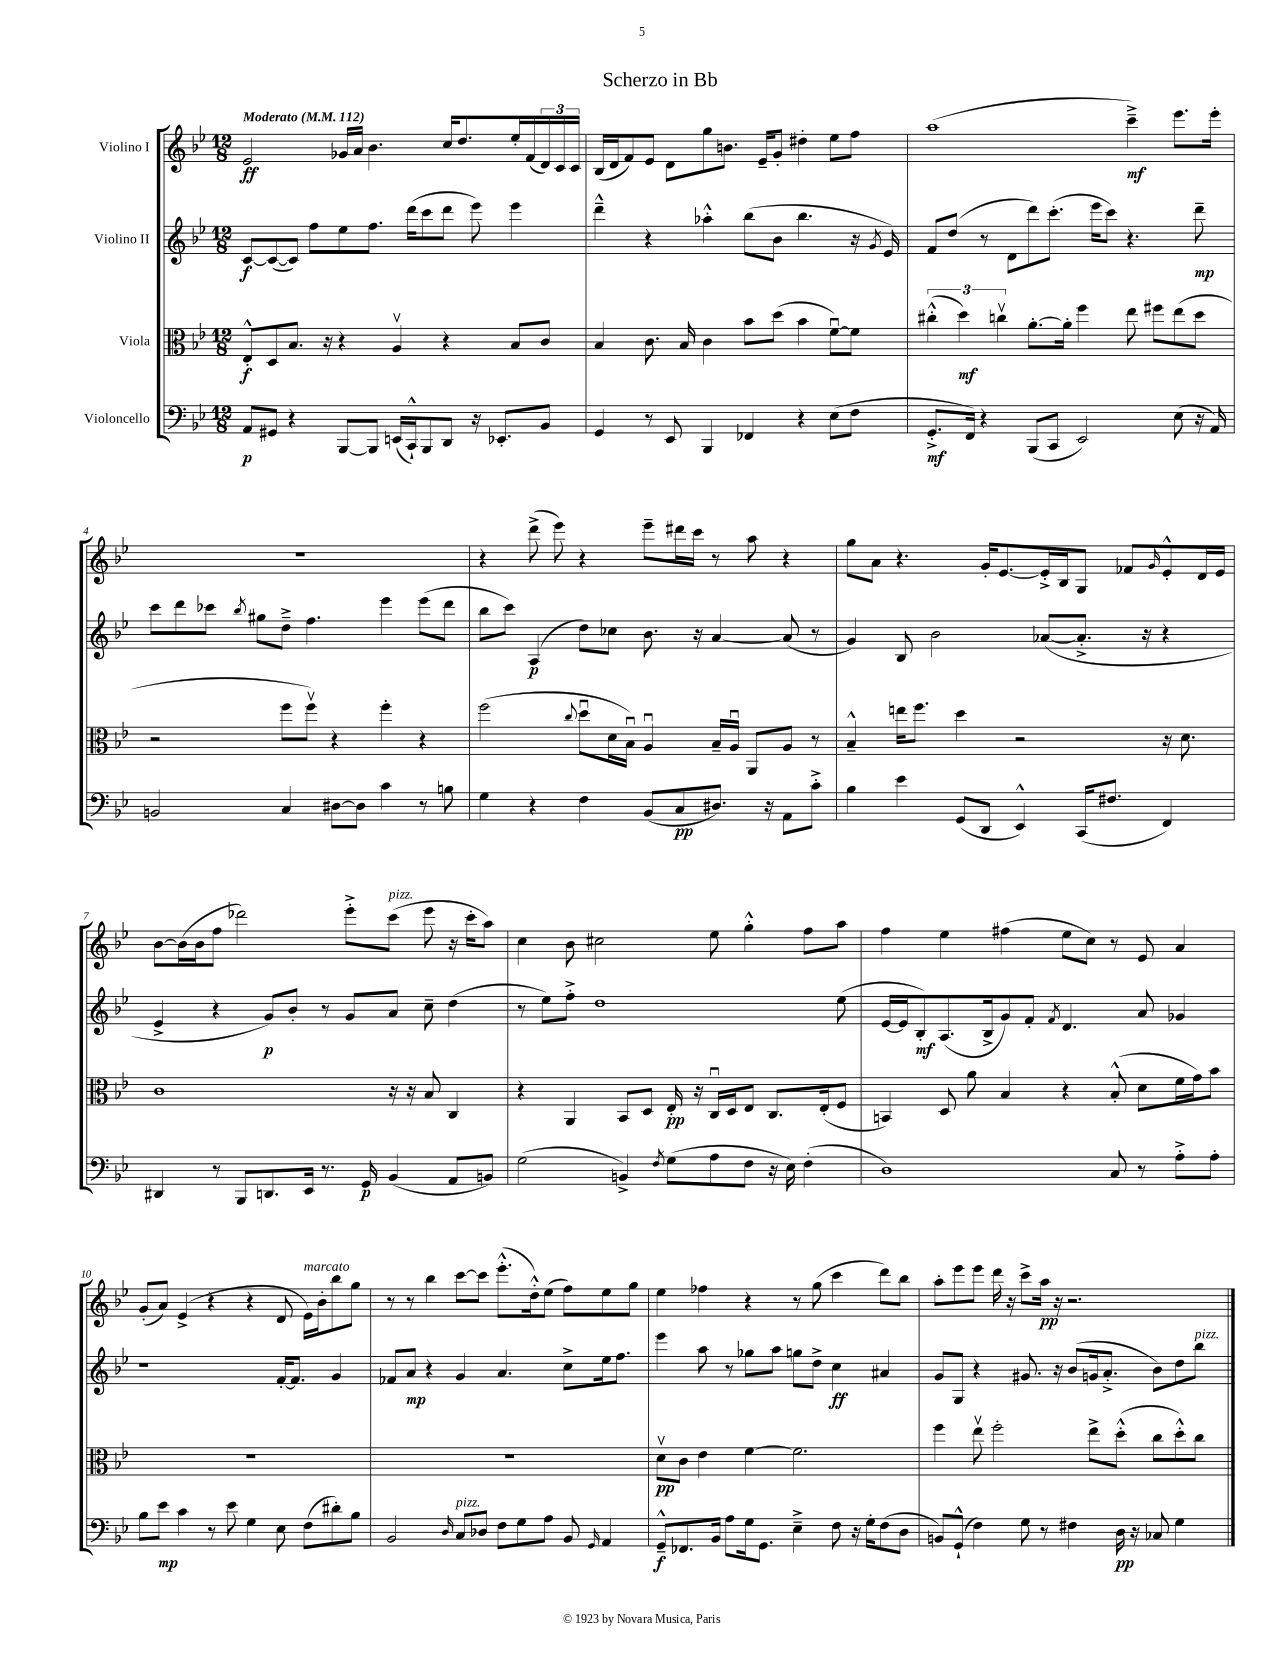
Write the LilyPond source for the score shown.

\header { title = "Scherzo in Bb" }
<<
\new StaffGroup <<
\new Staff = "s0" \with { instrumentName = "Violino I" } {
    \clef treble \key bes \major \numericTimeSignature \time 12/8 \tempo "Moderato" 4 = 112
    ees'2\ff ges'16 a'16 bes'4. c''16 d''8. ees''16-. f'16( \tuplet 3/2 { d'16) c'16 c'16 } |
    bes16( d'16 f'8) ees'8 d'8 g''8 b'8. ees'16-- g'8-. dis''4-. ees''8 f''8 |
    a''1( c'''4--->\mf) ees'''8. ees'''16-. |
    R1. |
    r4 d'''8->( ees'''8) r4 ees'''8-- dis'''16 c'''16 r8 a''8 r4 |
    g''8 a'8 r4. g'16-. ees'8.~ ees'16-.-> bes16 g8 fes'8 \grace { g'16 } ees'8-.-^ d'16 ees'16 |
    bes'8~ bes'16( bes'16 f''8 des'''2) ees'''8-.-> c'''8^\markup { \italic "pizz." }( ees'''8 r16 c'''16-. a''8) |
    c''4 bes'8 cis''2 ees''8 g''4-.-^ f''8 a''8 |
    f''4 ees''4 fis''4( ees''8 c''8) r8 ees'8 a'4 |
    g'8-.( a'8) ees'4->( r4 r4 d'8 ees'16^\markup { \italic "marcato" }) bes'16-. bes''8 g''8 |
    r8 r8 bes''4 c'''8~ c'''8 ees'''8.-.-^( d''16-.-^) ees''8( f''8) ees''8 g''8 |
    ees''4 fes''4 r4 r8 g''8( c'''4 d'''8) bes''8 |
    a''8-. ees'''8 ees'''8 d'''16 r16 c'''8-> a''16\pp r16 r2. \bar "|." |
}
\new Staff = "s1" \with { instrumentName = "Violino II" } {
    \clef treble \key bes \major \numericTimeSignature \time 12/8
    c'8~\f c'8~( c'8) f''8 ees''8 f''8. d'''16( c'''8 d'''8 ees'''8) ees'''4 |
    d'''4---^ r4 aes''4-.-^ bes''8( bes'8 bes''4. r16 \acciaccatura { g'8 } ees'16) |
    f'8 d''8( r8 d'8 d'''8) c'''8.-.( ees'''16 c'''8) r4. d'''8--\mp |
    c'''8 d'''8 ces'''8 \acciaccatura { bes''8 } gis''8 d''8---> f''4. ees'''4 ees'''8( d'''8 |
    bes''8 c'''8) a4\p( d''8) ces''8 bes'8. r16 a'4~ a'8( r8 |
    g'4) bes8 bes'2 aes'8~( aes'8.-.-> r16 r4 |
    ees'4-> r4 g'8\p) bes'8-. r8 g'8 a'8 c''8-- d''4( |
    r8 ees''8) f''8-.-> d''1 ees''8( |
    ees'16~ ees'16 bes8-.\mf) a8.( bes16-> g'8) f'8-. \acciaccatura { f'8 } d'4. a'8 ges'4 |
    r1 f'16~-. f'8. g'4 |
    fes'8 a'8\mp r4 g'4 a'4. c''8-> ees''16 f''8. |
    ees'''4 a''8 r8 ges''8 a''8 g''8 d''8-> c''4\ff ais'4 |
    g'8 g8 r4 gis'8. r16 bes'8( g'16 a'8.-.-> bes'8) d''8 bes''8^\markup { \italic "pizz." } \bar "|." |
}
\new Staff = "s2" \with { instrumentName = "Viola" } {
    \clef alto \key bes \major \numericTimeSignature \time 12/8
    ees8-.-^\f d8 bes8. r16 r4 a4\upbow r4 bes8 c'8 |
    bes4 c'8. bes16 c'4 bes'8 d''8( bes'4 f'8~\downbow) f'8 |
    \tuplet 3/2 { cis''4-.-^( d''4\mf) c''4\upbow } a'8.~-. a'16-. f''4 ees''8 fis''8 ees''8( d''8 |
    r2 f''8 f''8\upbow) r4 f''4-. r4 |
    f''2( \appoggiatura { c''8 } d''8\downbow d'16 bes16\downbow) a4\downbow bes16-- a16\downbow a,8 a8 r8 |
    bes4---^ e''16 f''8. d''4 r2 r16 d'8. |
    c'1 r16 r16 bes8 c4 |
    r4 a,4 bes,8 d8 ees16-.\pp r16 c16\downbow d16 ees8 c8. ees16-.( f8 |
    b,4) d8 a'8 bes4 r4 bes8-.-^( d'8 f'16 g'16) bes'8 |
    R1. |
    R1. |
    d'8\upbow\pp c'8 ees'4 f'4~ f'2. |
    f''4 ees''8\upbow f''2-. ees''8-> d''8-.-^( c''8 d''8-.-^) c''8 \bar "|." |
}
\new Staff = "s3" \with { instrumentName = "Violoncello" } {
    \clef bass \key bes \major \numericTimeSignature \time 12/8
    a,8\p gis,8 r4 bes,,8~ bes,,8 e,16( c,16-!-^) bes,,8 d,8 r16 ees,8.-. bes,8 |
    g,4 r8 ees,8 bes,,4 fes,4 r4 ees8( f8 |
    g,8.-.->\mf f,16) r4 bes,,8( c,8 ees,2) ees8( r16 a,16) |
    b,2 c4 dis8~ dis8 c'4 r8 b8 |
    g4 r4 f4 bes,8( c8\pp dis8.) r16 a,8 c'8-.-> |
    bes4 ees'4 g,8( d,8 ees,4-^) c,16( fis8. f,4) |
    dis,4 r8 bes,,8 d,8. ees,16 r8. g,16\p bes,4( a,8 b,8) |
    g2( b,4->) \acciaccatura { f8 } g8( a8 f8 r16 ees16) f4-.( |
    d1) c8 r8 a8-.-> a8-. |
    bes8 ees'8\mp c'4 r8 ees'8 g4 ees8 f8( dis'8-.) bes8 |
    bes,2 \grace { d16 } c8^\markup { \italic "pizz." } des8 f8 g8 a8 bes,8 \grace { g,16 } a,4 |
    g,8---^\f fes,8. bes,16 a8 g16 g,8. ees4---> f8 r16 g16-. f8( d8 |
    b,8) g,8-!-^( f4) g8 r8 fis4 d16\pp r16 ces8 g4 \bar "|." |
}
>>
>>
